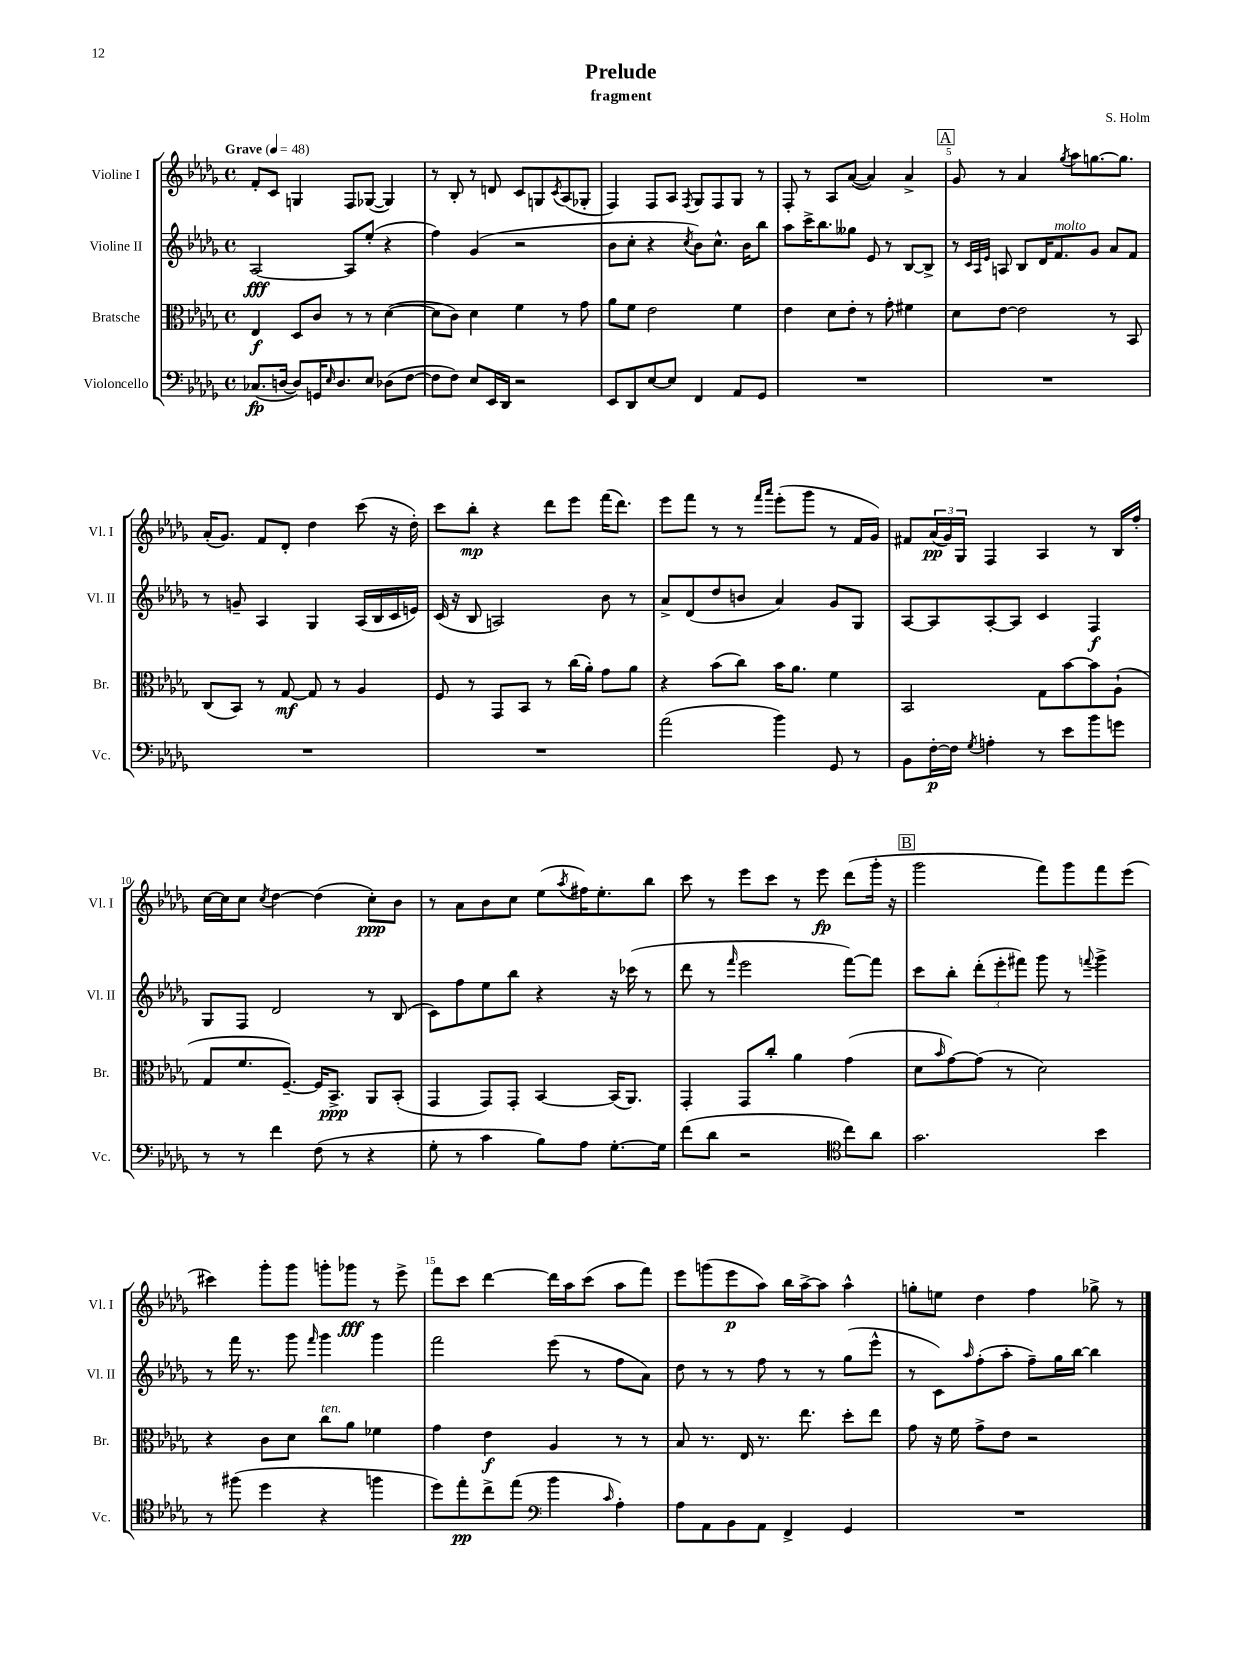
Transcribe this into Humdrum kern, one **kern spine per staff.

**kern	**dynam	**kern	**dynam	**kern	**dynam	**kern	**dynam
*part4	*part4	*part3	*part3	*part2	*part2	*part1	*part1
*staff4	*staff4	*staff3	*staff3	*staff2	*staff2	*staff1	*staff1
*I"Violoncello	*	*I"Bratsche	*	*I"Violine II	*	*I"Violine I	*
*I'Vc.	*	*I'Br.	*	*I'Vl. II	*	*I'Vl. I	*
*clefF4	*	*clefC3	*	*clefG2	*	*clefG2	*
*k[b-e-a-d-g-]	*	*k[b-e-a-d-g-]	*	*k[b-e-a-d-g-]	*	*k[b-e-a-d-g-]	*
*M4/4	*	*M4/4	*	*M4/4	*	*M4/4	*
*met(c)	*	*met(c)	*	*met(c)	*	*met(c)	*
*MM48	*	*MM48	*	*MM48	*	*MM48	*
=1	=1	=1	=1	=1	=1	=1	=1
!	!	!	!	!	!	!LO:TX:a:B:t=Grave	!
(8.C-X/L	fp	4E-/	f	[2A-/	fff	8f'/L	.
.	.	.	.	.	.	8c/J	.
[16Dn/Jk	.	.	.	.	.	.	.
8D/L])	.	8D-/L	.	.	.	4Gn/	.
16GGn/K	.	8c/J	.	.	.	.	.
16qqE-/	.	.	.	.	.	.	.
8.D/	.	.	.	.	.	.	.
.	.	8r	.	8A-/L]	.	8F/L	.
8E-/J	.	8r	.	(8ee-'/J	.	([8G-X/J	.
(8D-X\L	.	([4d-\	.	4r	.	4G-/])	.
[8F\J	.	.	.	.	.	.	.
=2	=2	=2	=2	=2	=2	=2	=2
8F\L]	.	8d-\L]	.	4ff\)	.	8r	.
8F\J)	.	8c\J)	.	.	.	8B-'/	.
8E-/L	.	4d-\	.	(4g-/	.	8r	.
16EE-/L	.	.	.	.	.	8dn/	.
16DD-/JJ	.	.	.	.	.	.	.
2r	.	4f\	.	2r	.	8c/L	.
.	.	.	.	.	.	8Gn/	.
.	.	.	.	.	.	8qc/	.
.	.	8r	.	.	.	(8A-/	.
.	.	8g-\	.	.	.	8G-X'/J	.
=3	=3	=3	=3	=3	=3	=3	=3
8EE-/L	.	8a-\L	.	8b-\L	.	4F/)	.
8DD-/	.	8f\J	.	8cc'\J	.	.	.
[8E-/	.	2e-\	.	4r	.	8F/L	.
8E-/J]	.	.	.	.	.	8A-/J	.
.	.	.	.	8qcc/	.	8qF/	.
4FF/	.	.	.	8b-\L)	.	8G-/L	.
.	.	.	.	8.cc^^\J	.	8F/	.
8AA-/L	.	4f\	.	.	.	8G-/J	.
.	.	.	.	16b-\KL	.	.	.
8GG-/J	.	.	.	8bb-\J	.	8r	.
=4	=4	=4	=4	=4	=4	=4	=4
1r	.	4e-\	.	8aa-\L	.	8F'/	.
.	.	.	.	16ccc^\K	.	8r	.
.	.	.	.	8.bb-\	.	.	.
.	.	8d-\L	.	.	.	8A-/L	.
.	.	8e-'\J	.	8gg--X\J	.	([8a-/J	.
.	.	8r	.	8e-/	.	4a-/])	.
.	.	8g-'\	.	8r	.	.	.
.	.	4f#X\	.	[8B-/L	.	4a-^/	.
.	.	.	.	8B-^/J]	.	.	.
!!LO:REH:place=s1:t=A
=5	=5	=5	=5	=5	=5	=5	=5
1r	.	8d-\L	.	8r	.	8g-/	.
.	.	.	.	32qqc/LLL	.	.	.
.	.	.	.	32qqA-/	.	.	.
.	.	.	.	32qqe-/JJJ	.	.	.
.	.	[8e-\J	.	8An/	.	8r	.
.	.	2e-\]	.	8B-/L	.	4a-/	.
.	.	.	.	16d-/K	.	.	.
!	!	!	!	!LO:TX:a:i:t=molto	!	!	!
.	.	.	.	8.f/	.	.	.
.	.	.	.	.	.	8qgg-/	.
.	.	.	.	.	.	8aa-\L	.
.	.	.	.	8g-/J	.	[8.ggn\	.
.	.	8r	.	8a-/L	.	.	.
.	.	.	.	.	.	8.gg\J]	.
.	.	8BB-/	.	8f/J	.	.	.
!!LO:LB:g=z
=6	=6	=6	=6	=6	=6	=6	=6
1r	.	(8C/L	.	8r	.	(16a-'/KL	.
.	.	.	.	.	.	8.g-/J)	.
.	.	8BB-/J)	.	8gn~/	.	.	.
.	.	8r	.	4A-/	.	8f/L	.
.	.	[8G-/	mf	.	.	8d-'/J	.
.	.	8G-/]	.	4G-/	.	4dd-\	.
.	.	8r	.	.	.	.	.
.	.	4A-/	.	(16A-/LL	.	(8ccc\	.
.	.	.	.	16B-/	.	.	.
.	.	.	.	16c/	.	16r	.
.	.	.	.	16en/JJ)	.	16dd-'\)	.
=7	=7	=7	=7	=7	=7	=7	=7
1r	.	8F/	.	(16c/	.	8ccc\L	.
.	.	.	.	16r	.	.	.
.	.	8r	.	8B-/	.	8bb-'\J	mp
.	.	8GG-/L	.	2An/)	.	4r	.
.	.	8BB-/J	.	.	.	.	.
.	.	8r	.	.	.	8ddd-\L	.
.	.	(16cc\LL	.	.	.	8eee-\J	.
.	.	16a-'\JJ)	.	.	.	.	.
.	.	8g-\L	.	8b-\	.	(16fff\KL	.
.	.	.	.	.	.	8.ddd-\J)	.
.	.	8a-\J	.	8r	.	.	.
=8	=8	=8	=8	=8	=8	=8	=8
(2a-\	.	4r	.	8a-^/L	.	8eee-\L	.
.	.	.	.	(8d-/	.	8fff\J	.
.	.	(8b-\L	.	8dd-/	.	8r	.
.	.	8cc\J)	.	8bn/J	.	8r	.
.	.	.	.	.	.	16qqfff/LL	.
.	.	.	.	.	.	16qqaaa-/JJ	.
4b-\)	.	16b-\KL	.	4a-/)	.	(8eee-'\L	.
.	.	8.a-\J	.	.	.	.	.
.	.	.	.	.	.	8ggg-\J	.
8GG-/	.	4f\	.	8g-/L	.	8r	.
8r	.	.	.	8G-/J	.	16f/LL	.
.	.	.	.	.	.	16g-/JJ)	.
=9	=9	=9	=9	=9	=9	=9	=9
8BB-\L	.	2BB-/	.	[8A-/L	.	8f#X/L	.
[16F'\L	p	.	.	8A-/]	.	(24a-/L	pp
.	.	.	.	.	.	24g-/)	.
16F\JJ]	.	.	.	.	.	.	.
.	.	.	.	.	.	24G-/JJ	.
8qG-/	.	.	.	.	.	.	.
4An'\	.	.	.	[8A-'/	.	4F/	.
.	.	.	.	8A-/J]	.	.	.
8r	.	8G-\L	.	4c/	.	4A-/	.
8e-\L	.	[8b-\	.	.	.	.	.
8b-\	.	8b-\]	.	4F/	f	8r	.
8gn\J	.	(8A-`\J	.	.	.	16B-/LL	.
.	.	.	.	.	.	16ff'/JJ	.
!!LO:LB:g=z
=10	=10	=10	=10	=10	=10	=10	=10
8r	.	8G-/L	.	8G-/L	.	[16cc\LL	.
.	.	.	.	.	.	16cc\J]	.
8r	.	8.f/	.	8F/J	.	8cc\J	.
.	.	.	.	.	.	8qcc/	.
4f\	.	.	.	2d-/	.	[4dd-\	.
.	.	[8.F~/J)	.	.	.	.	.
(8F\	.	16F/KL]	.	.	.	(4dd-\]	.
.	.	8.BB-^/J	ppp	.	.	.	.
8r	.	.	.	.	.	.	.
4r	.	8AA-/L	.	8r	.	8cc'\L)	ppp
.	.	(8BB-'/J	.	(8B-/	.	8b-\J	.
=11	=11	=11	=11	=11	=11	=11	=11
8G-'\	.	4GG-/	.	8c\L)	.	8r	.
8r	.	.	.	8ff\	.	8a-\L	.
4c\	.	8GG-/L)	.	8ee-\	.	8b-\	.
.	.	8GG-'/J	.	8bb-\J	.	8cc\J	.
8B-\L)	.	[4BB-/	.	4r	.	(8ee-\L	.
.	.	.	.	.	.	8qaa-/	.
8A-\J	.	.	.	.	.	16ff#X\K)	.
.	.	.	.	.	.	8.ee-'\	.
[8.G-'\L	.	(16BB-/KL]	.	16r	.	.	.
.	.	8.AA-/J)	.	(16ccc-X\	.	.	.
.	.	.	.	8r	.	8bb-\J	.
16G-\Jk]	.	.	.	.	.	.	.
=12	=12	=12	=12	=12	=12	=12	=12
(8f\L	.	4GG-'/	.	8ddd-\	.	8ccc\	.
8d-\J	.	.	.	8r	.	8r	.
.	.	.	.	16qqfff/	.	.	.
2r	.	8GG-/L	.	2eee-\	.	8eee-\L	.
.	.	8cc'/J	.	.	.	8ccc\J	.
.	.	4a-\	.	.	.	8r	.
.	.	.	.	.	.	8eee-\	fp
*clefC4	*	*	*	*	*	*	*
8cc\L)	.	(4g-\	.	[8fff\L)	.	(8ddd-\L	.
8a-\J	.	.	.	8fff\J]	.	16ggg-'\Jk	.
.	.	.	.	.	.	16r	.
!!LO:REH:place=s1:t=B
=13	=13	=13	=13	=13	=13	=13	=13
2.g-\	.	8d-\L	.	8ccc\L	.	2ggg-\	.
.	.	16qqb-/	.	.	.	.	.
.	.	[8g-\)	.	8bb-'\J	.	.	.
.	.	(8g-\J]	.	(12ddd-'\L	.	.	.
.	.	.	.	12eee-'\	.	.	.
.	.	8r	.	.	.	.	.
.	.	.	.	12fff#X\J)	.	.	.
.	.	2d-\)	.	8ggg-\	.	8fff\L)	.
.	.	.	.	8r	.	8ggg-\	.
.	.	.	.	8qqfffn/	.	.	.
4b-\	.	.	.	4ggg-^\	.	8fff\	.
.	.	.	.	.	.	(8eee-\J	.
!!LO:LB:g=z
=14	=14	=14	=14	=14	=14	=14	=14
8r	.	4r	.	8r	.	4ccc#X\)	.
(8ff#X\	.	.	.	16fff\	.	.	.
.	.	.	.	8.r	.	.	.
4dd-\	.	8c\L	.	.	.	8ggg-'\L	.
.	.	8d-\J	.	8ggg-\	.	8ggg-\J	.
.	.	.	.	16qqfff/	.	.	.
!	!	!LO:TX:a:i:t=ten.	!	!	!	!	!
4r	.	8cc\L	.	4ggg-\	.	8gggn'\L	.
.	.	8a-\J	.	.	.	8ggg-X\J	fff
4ffn\	.	4f-X\	.	4ggg-\	.	8r	.
.	.	.	.	.	.	8eee-^\	.
=15	=15	=15	=15	=15	=15	=15	=15
8dd-\L)	.	4g-\	.	2fff\	.	8fff\L	.
8ee-'\	pp	.	.	.	.	8ccc\J	.
8cc^\	.	4e-\	f	.	.	[4ddd-\	.
(8ee-\J	.	.	.	.	.	.	.
*clefF4	*	*	*	*	*	*	*
4b-\	.	4A-/	.	(8eee-\	.	16ddd-\LL]	.
.	.	.	.	.	.	16aa-\J	.
.	.	.	.	8r	.	(8ccc\J	.
16qqc/	.	.	.	.	.	.	.
4A-'\)	.	8r	.	8ff\L	.	8aa-\L	.
.	.	8r	.	8a-\J)	.	8fff\J)	.
=16	=16	=16	=16	=16	=16	=16	=16
8A-\L	.	8B-/	.	8dd-\	.	8eee-\L	.
8AA-\	.	8.r	.	8r	.	(8gggn\	.
8BB-\	.	.	.	8r	.	8eee-\	p
.	.	16E-/	.	.	.	.	.
8AA-\J	.	8.r	.	8ff\	.	8aa-\J)	.
4FF^/	.	.	.	8r	.	16bb-\LL	.
.	.	8.ee-\	.	.	.	[16aa-^\J	.
.	.	.	.	8r	.	8aa-\J]	.
4GG-/	.	8dd-'\L	.	(8gg-\L	.	4aa-^^\	.
.	.	8ee-\J	.	8eee-^^\J	.	.	.
=17	=17	=17	=17	=17	=17	=17	=17
1r	.	8g-\	.	8r	.	8ggn'\L	.
.	.	16r	.	8c\L)	.	8een\J	.
.	.	16f\	.	.	.	.	.
.	.	.	.	16qqaa-/	.	.	.
.	.	8g-^\L	.	(8ff'\	.	4dd-\	.
.	.	8e-\J	.	8aa-'\J	.	.	.
.	.	2r	.	8ff~\L)	.	4ff\	.
.	.	.	.	16gg-\L	.	.	.
.	.	.	.	[16bb-\JJ	.	.	.
.	.	.	.	4bb-\]	.	8gg-X^\	.
.	.	.	.	.	.	8r	.
==	==	==	==	==	==	==	==
*-	*-	*-	*-	*-	*-	*-	*-
